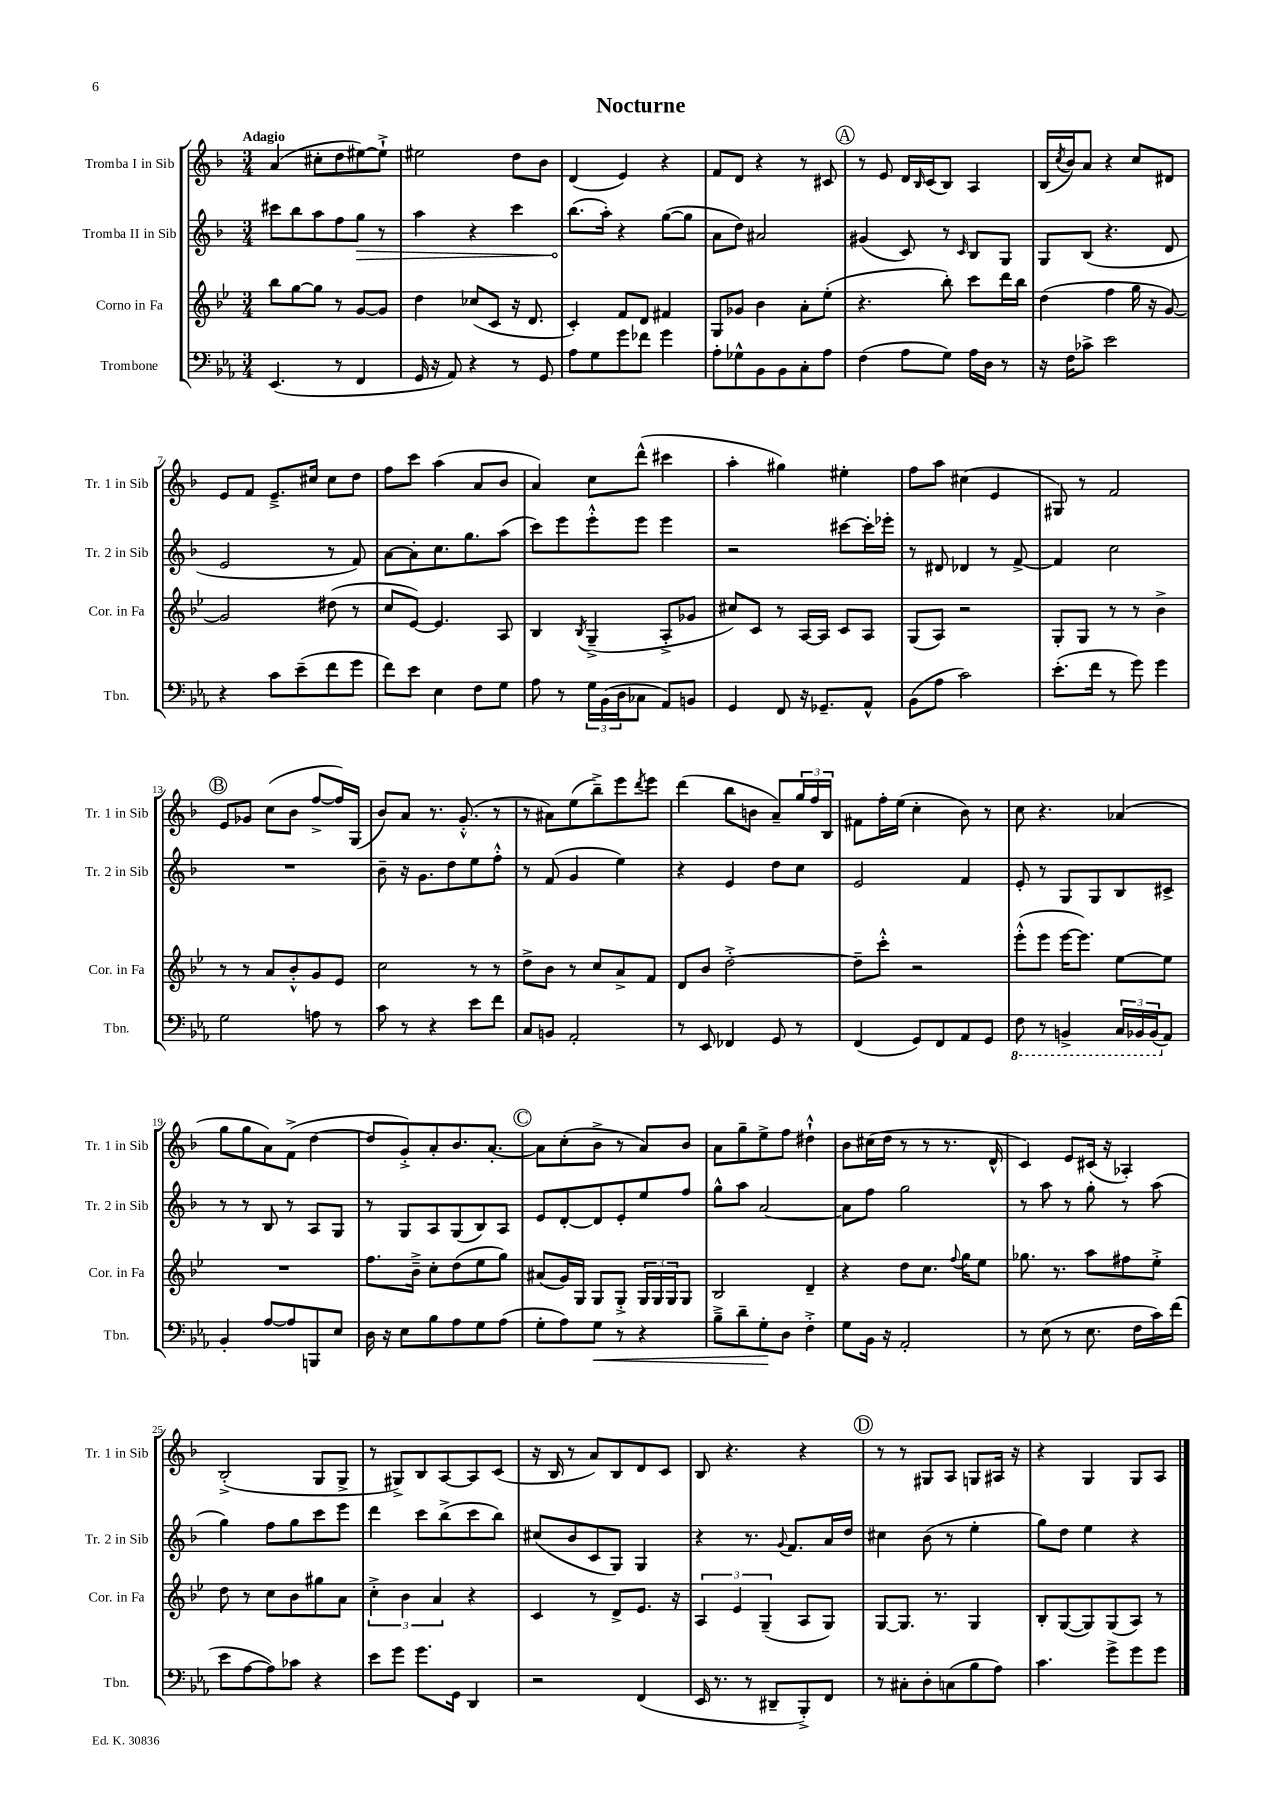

**kern	**kern	**kern	**kern
*staff4	*staff3	*staff2	*staff1
*clefF4	*clefG2	*clefG2	*clefG2
*k[b-e-a-]	*k[b-e-]	*k[b-]	*k[b-]
*M3/4	*M3/4	*M3/4	*M3/4
(4.EE-	8bb-	8ccc#	(4a
.	[8gg	8bb-	.
.	8gg]	8aa	8cc#'
8r	8r	8ff	8dd
4FF	[8g	8gg	[8ee#)
.	8g]	8r	8ee#`^]
=	=	=	=
16GG	4dd	4aa	2ee#
16r	.	.	.
8AA-)	.	.	.
4r	(8cc-	4r	.
.	8c	.	.
8r	16r	4ccc	8dd
.	8.d	.	.
8GG	.	.	8b-
=	=	=	=
8A-	4c')	(8.bb-	(4d
8G	.	.	.
.	.	16aa')	.
8g	8f	4r	4e)
8f-	8d	.	.
4g	4f#	([8gg	4r
.	.	8gg]	.
=	=	=	=
8A-'	8G	8a	8f
8G-^^	8g-	8dd)	8d
8BB-	4b-	2a#	4r
8BB-	.	.	.
8C'	8a'	.	8r
8A-	(8ee-'	.	8c#
=	=	=	=
(4F	4.r	(4g#	8r
.	.	.	8e
8A-	.	8c)	16d
.	.	.	16qqB-
.	.	.	(16c
8G)	8bb-')	8r	8B-)
.	.	16qqc	.
16A-	8ccc	8B-	4A
16D	.	.	.
8r	16ddd	8G	.
.	16bb-	.	.
=	=	=	=
16r	(4dd	8G	(16B-
.	.	.	8qcc
16F	.	.	16b-)
8c-^	.	(8B-	8a
2e-	4ff	4.r	4r
.	16gg	.	8cc
.	16r	.	.
.	[8g)	8d	8d#
=	=	=	=
4r	2g]	2e	8e
.	.	.	8f
8c	.	.	8.e~^
(8e-~	.	.	.
.	.	.	16cc#
8f	(8dd#	8r	8cc#
8g	8r	8f)	8dd
=	=	=	=
8f)	8cc	[8a	8ff
8e-	[8e-)	8a']	8ccc
4E-	4.e-]	8.cc	(4aa
.	.	8.gg	.
8F	.	.	8a
8G	8A	(8aa	8b-
=	=	=	=
8A-	4B-	8ccc)	4a)
8r	.	8eee	.
.	8qB-	.	.
24G	(4G~^	8eee'^^	8cc
(24BB-	.	.	.
24D	.	.	.
8C-	.	8eee	(8ddd^^
8AA-)	8A'^	4eee	4ccc#
8BB	8g-	.	.
=	=	=	=
4GG	8cc#)	2r	4aa'
.	8c	.	.
8FF	8r	.	4gg#)
16r	[16A	.	.
8.GG-~	16A]	.	.
.	8c	[8ccc#	4ee#'
8AA-^^	8A	16ccc#']	.
.	.	16eee-'	.
=	=	=	=
(8BB-	(8G	8r	8ff
8A-	8A)	8d#	8aa
2c)	2r	4d-	(4cc#
.	.	8r	4e
.	.	[8f^	.
=	=	=	=
(8.e-'	8G'	4f]	8G#)
.	8G	.	8r
16f	.	.	.
8r	8r	2cc	2f
8g)	8r	.	.
4g	4b-^	.	.
=	=	=	=
2G	8r	2.r	8e
.	8r	.	8g-
.	8a	.	(8cc
.	8b-'^^	.	8b-
8A	8g	.	[8ff^
8r	8e-	.	16ff])
.	.	.	(16G
=	=	=	=
8c	2cc	8b-~	8b-)
8r	.	16r	8a
.	.	8.g	.
4r	.	.	8.r
.	.	8dd	.
.	.	.	(8.g'^^
8e-	8r	8ee	.
8f	8r	8ff'^^	8r
=	=	=	=
8C	8dd^	8r	8r
8BB	8b-	(8f	8a#)
2AA-'	8r	4g	(8ee
.	8cc	.	8bb-~^)
.	8a^	4ee)	8eee
.	.	.	8qddd
.	8f	.	8eee
=	=	=	=
8r	8d	4r	(4ddd
8EE-	8b-	.	.
4FF-	[2dd'^	4e	8bb-
.	.	.	8b
8GG	.	8dd	8a~)
8r	.	8cc	24gg
.	.	.	24ff
.	.	.	24B-
=	=	=	=
(4FF	8dd~]	2e	8f#
.	8ccc'^^	.	16ff'
.	.	.	(16ee
8GG)	2r	.	4cc'
8FF	.	.	.
8AA-	.	4f	8b-)
8GG	.	.	8r
=	=	=	=
8FF	(8eee-'^^	8e'	8cc
8r	8eee-	8r	4.r
4BBB^	[16eee-	8G	.
.	8.eee-])	.	.
.	.	8G	.
24CC	[8ee-	8B-	(4a-
24BBB-	.	.	.
(24BBB-	.	.	.
8AA-)	8ee-]	8c#^	.
=	=	=	=
4BB-'	2.r	8r	8gg
.	.	8r	8gg
[8A-	.	8B-	8a)
8A-]	.	8r	(8f^
8BBB	.	8A	[4dd
8E-	.	8G	.
=	=	=	=
16D	8.ff	8r	8dd]
16r	.	.	.
8E-	.	8G	8g'^)
.	16b-~^	.	.
8B-	8cc'	8A	8a'
8A-	(8dd	(8G	8.b-
8G	8ee-	8B-)	.
.	.	.	[8.a'
(8A-	8gg)	8A	.
=	=	=	=
8G'	(8a#	8e	8a]
8A-)	16g)	[8d'	(8cc'
.	16G	.	.
8G	8G	8d]	8b-^
8r	8G'^	8e'	8r
4r	24G	8ee	8a)
.	24G	.	.
.	24G	.	.
.	8G	8ff	8b-
=	=	=	=
8B-~^	2B-	8gg^^	8a
8d~	.	8aa	8gg~
8G'	.	[2a	8ee^
8D	.	.	8ff
4F'^	4d~	.	4dd#`^^
=	=	=	=
8G	4r	8a]	8b-
16BB-	.	8ff	(16cc#
16r	.	.	16dd
2AA-'	8dd	2gg	8r
.	8.cc	.	8r
.	.	.	8.r
.	8qqff	.	.
.	16gg	.	.
.	8ee-	.	.
.	.	.	16d^^
=	=	=	=
8r	8.gg-	8r	4c)
(8E-	.	8aa	.
.	8.r	.	.
8r	.	8r	8e
8.E-	8aa	8gg'	(16c#
.	.	.	16r
.	8ff#	8r	4A-')
16F	.	.	.
16c)	8ee-'^	(8aa	.
(16f	.	.	.
=	=	=	=
8e-	8dd	4gg)	(2B-'^
[8A-	8r	.	.
8A-])	8cc	8ff	.
8c-	8b-	8gg	.
4r	8gg#	8ccc	8G
.	8a	8eee	8G^
=	=	=	=
8e-	6cc'^	4ddd	8r
8g	.	.	8G#^)
.	6b-	.	.
8.g	.	8ccc	8B-
.	6a	.	.
.	.	(8bb-^	[8A
16GG	.	.	.
4DD	4r	8ccc	8A]
.	.	8bb-)	(8c
=	=	=	=
2r	4c	(8cc#	16r
.	.	.	16B-
.	.	8b-	8r
.	8r	8c	8a)
.	8d^	8G)	8B-
(4FF	8.e-	4G	8d
.	.	.	8c
.	16r	.	.
=	=	=	=
16EE-	6A	4r	8B-
8.r	.	.	.
.	.	.	4.r
.	6e-	.	.
8r	.	8.r	.
.	(6G~	.	.
8DD#~	.	.	.
.	.	8qqg	.
.	.	8.f	.
8BBB-'^)	8A	.	4r
8FF	8G)	16a	.
.	.	16dd	.
=	=	=	=
8r	[8G	4cc#	8r
8C#'	8.G]	.	8r
8D'	.	(8b-	8G#
.	8.r	.	.
(8C	.	8r	8A
8B-	4G	4ee'	8G
8A-)	.	.	16A#
.	.	.	16r
=	=	=	=
4.c	8B-'	8gg)	4r
.	([8G	8dd	.
.	8G])	4ee	4G
8g^	(8G	.	.
8g	8A)	4r	8G
8g	8r	.	8A
==	==	==	==
*-	*-	*-	*-
